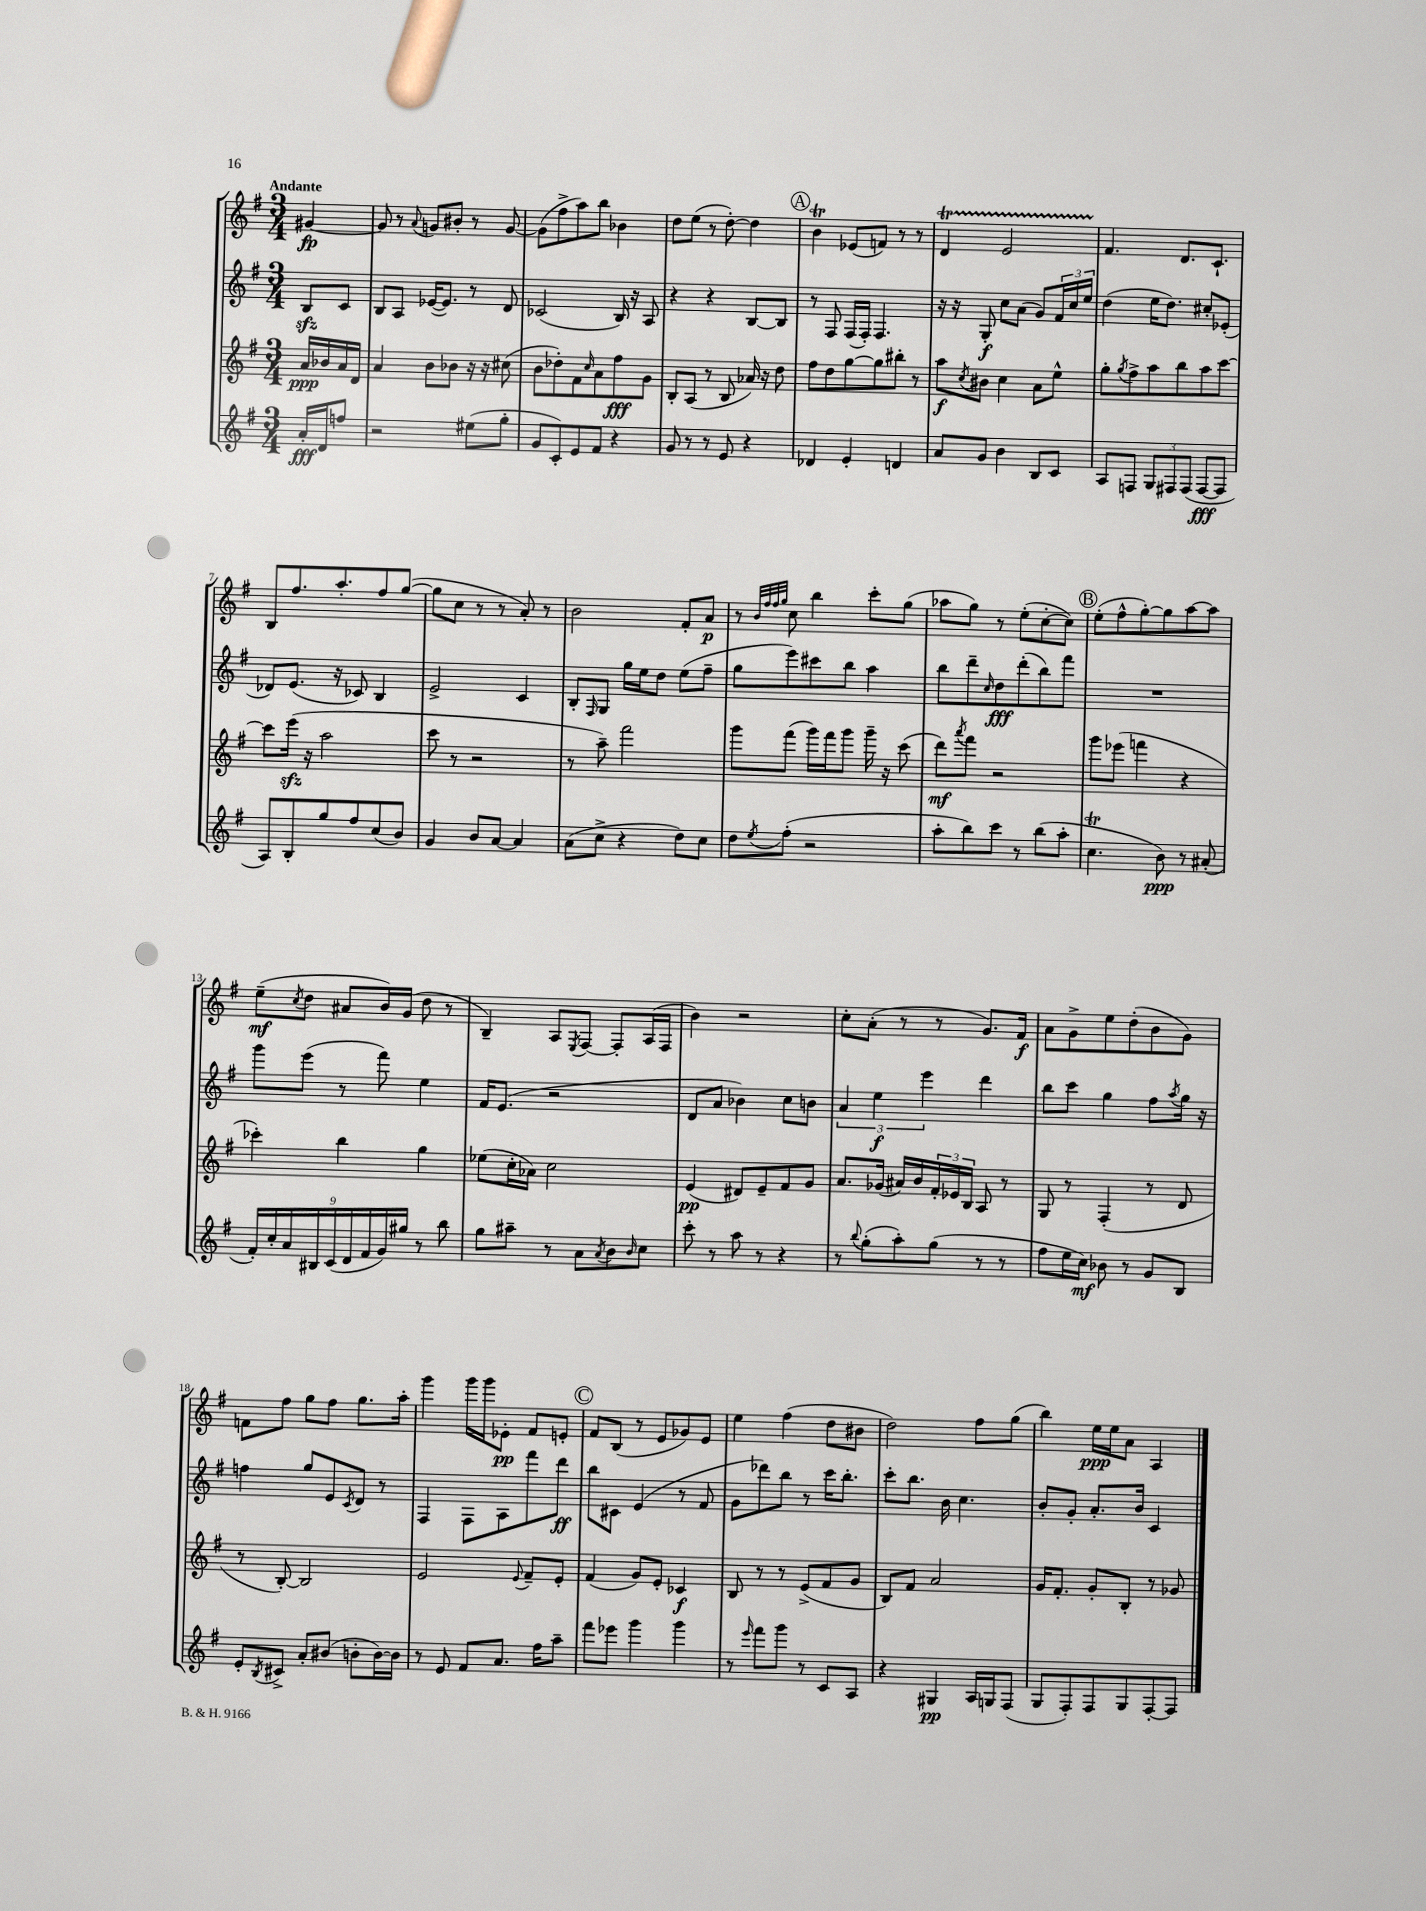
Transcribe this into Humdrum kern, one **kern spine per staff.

**kern	**kern	**kern	**kern
*staff4	*staff3	*staff2	*staff1
*clefG2	*clefG2	*clefG2	*clefG2
*k[f#]	*k[f#]	*k[f#]	*k[f#]
*M3/4	*M3/4	*M3/4	*M3/4
16a'	16a	8B	[4g#
16d	16b-	.	.
8ff	16a	8c	.
.	16d	.	.
=	=	=	=
2r	4a	8B	8g#]
.	.	8A	8r
.	.	.	8qqa
.	8b	([16e-	8g
.	.	8.e-])	.
.	8b-	.	8b#'
(8ee#	16r	8r	8r
.	16r	.	.
8gg'	(8cc#	8d	[8g
=	=	=	=
8g	8b	(2c-	(8g]
8c')	8dd-')	.	8ff#^
8e	8f#	.	8aa)
.	16qqcc	.	.
8f#	8a	.	8bb
4r	8ff#	16B)	4b-
.	.	16r	.
.	8g	8A	.
=	=	=	=
8g	8B'	4r	8dd
8r	(8A	.	(8ee
8r	8r	4r	8r
8e	8B	.	[8dd')
4r	16a-)	[8B	4dd]
.	16r	.	.
.	8dd	8B]	.
=	=	=	=
4d-	8ff#	8r	4b
.	8dd	8F#	.
4e'	[8gg	(16F#	(8e-
.	.	16F#')	.
.	8gg]	4.F#	8f)
4d	8bb#'	.	8r
.	8r	.	8r
=	=	=	=
8a	8aa	16r	4d
.	.	16r	.
.	8qcc	.	.
8g	8b#	8G'	.
4b	4cc	8cc	2e
.	.	(8a	.
8B	8a	8g)	.
8c	8ee^^	24f#	.
.	.	24cc	.
.	.	24ee	.
=	=	=	=
8A	8gg'	(4dd	4.f#
.	8qgg	.	.
8F	8ff#^	.	.
12G	8aa	16ee	.
.	.	8.dd)	.
12F#	.	.	.
.	8bb	.	8.d
(12F#	.	.	.
[8F#	8aa	8cc#'	.
.	.	.	8.c`
8F#]	[8ccc	(8e-'	.
=	=	=	=
8A)	8ccc]	8d-)	8B
8B'	(16eee	(8.e	8.ff#
.	16r	.	.
8gg	2aa	.	.
.	.	16r	8.aa'
8ff#	.	8c-)	.
(8cc	.	4B	8ff#
8b)	.	.	([8gg
=	=	=	=
4g	8ccc	2e^	8gg]
.	8r	.	8cc
8b	2r	.	8r
[8a	.	.	8r
4a]	.	4c	8a')
.	.	.	8r
=	=	=	=
(8a	8r	8B'	2b
.	.	16qqF#	.
8cc^	8aa~)	8G	.
4r	2fff#	16gg	.
.	.	16ee	.
.	.	8dd	.
8dd)	.	(8ee	8f#'
8cc	.	8ff#~	8a
=	=	=	=
8dd	8ggg	8gg	8r
.	.	.	32qqb
.	.	.	32qqff#
.	.	.	32qqff#
8qee	.	.	32qqgg
(8ff#'	(8fff#	8eee)	8cc
2r	16ggg)	8ccc#	4bb
.	16fff#	.	.
.	8ggg	8bb	.
.	16ggg~	4aa	8ccc'
.	16r	.	.
.	(8ccc	.	(8gg
=	=	=	=
8aa'	8ddd)	8bb	8aa-
.	8qaaa	.	.
8bb)	8fff#	8ddd~	8gg)
.	.	16qqcc	.
8ccc	2r	8dd	8r
8r	.	(8ddd'	(8ee'
(8bb	.	8bb)	[8cc'
8aa'	.	8fff#	8cc])
=	=	=	=
4.cc	8ggg	2.r	(8ee'
.	(8eee-	.	8ff#^^
.	4fff	.	[8gg')
8b)	.	.	8gg]
8r	4r	.	[8aa
(8a#'	.	.	8aa]
=	=	=	=
18f#')	4ccc-')	8ggg	(8ee~
18cc'	.	.	.
18a	.	.	.
.	.	.	8qcc
.	.	(8eee	8dd
18B#	.	.	.
(18c	.	.	.
.	4bb	8r	8a#
18d	.	.	.
18f#	.	.	.
.	.	8fff#)	16b)
18g)	.	.	.
.	.	.	(16g
18gg#	.	.	.
8r	4gg	4ee	8dd
8bb	.	.	8r
=	=	=	=
8gg	(8ee-	16f#	4B~)
.	.	(8.e	.
8aa#~	16cc'	.	.
.	16a-)	.	.
8r	2cc	2r	8A
.	.	.	8qE
8a	.	.	[8F#
8qa	.	.	.
8b	.	.	8F#']
16qqb	.	.	.
8cc	.	.	(16A
.	.	.	16F#
=	=	=	=
8ccc'	(4e	8d	4b)
8r	.	8a	.
8aa	8d#)	4b-)	2r
8r	8e~	.	.
4r	8f#	8cc	.
.	8g	8b	.
=	=	=	=
8r	8.a	6a	8cc'
8qqbb	.	.	.
(8gg'	.	.	(8a'
.	.	6ee	.
.	(16g-	.	.
8aa')	16a#)	.	8r
.	16b	.	.
.	.	6eee	.
(8gg	24f#'	.	8r
.	24e-	.	.
.	24B	.	.
8r	8A	4ddd	8.g)
8r	8r	.	.
.	.	.	16f#
=	=	=	=
8ff#	8G	8bb	8a
16ee	8r	8ccc	8g^
16cc)	.	.	.
8b-	(4F#'	4gg	8ee
8r	.	.	(8dd'
8g	8r	8ff#	8b
.	.	8qaa	.
8B	8d	16gg	8g)
.	.	16r	.
=	=	=	=
8e'	8r	4ff	8f
8qB	.	.	.
8c#^	[8B')	.	8ff#
8a'	2B]	8gg	8gg
(8b#	.	8e	8ff#
.	.	8qc	.
8b'	.	8d	8.gg
[16b)	.	8r	.
16b]	.	.	16aa'
=	=	=	=
8r	2e	4F#	4ggg
8e	.	.	.
8f#	.	8F#	16ggg
.	.	.	16ggg
8.a	.	8A	8e-'
.	8qqe	.	.
.	8f#~	8fff#	8f#
16ff#	.	.	.
8aa~	8e'	8ddd	8e'
=	=	=	=
8fff#	(4f#	8bb	8f#
8eee-	.	8c#	(8B
4ggg	8g)	(4e	8r
.	8e'	.	8e
4ggg	4c-	8r	8g-)
.	.	8f#	8e
=	=	=	=
8r	8B	8g	4ee
16qqeee	.	.	.
8fff#	8r	8ddd-)	.
8ggg	8r	8bb	(4ff#
8r	(8e^	8r	.
8c	8f#	16ccc	8dd
.	.	8.bb'	.
8A	8g	.	8b#
=	=	=	=
4r	8B)	8ccc'	2dd)
.	8f#	8.bb	.
4G#	2a	.	.
.	.	16b	.
.	.	4.cc	.
16A	.	.	8ff#
16G	.	.	.
(8F#	.	.	(8gg
=	=	=	=
8G	16g	8b'	4bb)
.	8.f#'	.	.
8F#')	.	8g'	.
8F#	8g'	8.a'	16ee
.	.	.	16ee
8G	8B'	.	8a
.	.	16b	.
[8F#'	8r	4c	4A
8F#]	8g-	.	.
==	==	==	==
*-	*-	*-	*-
